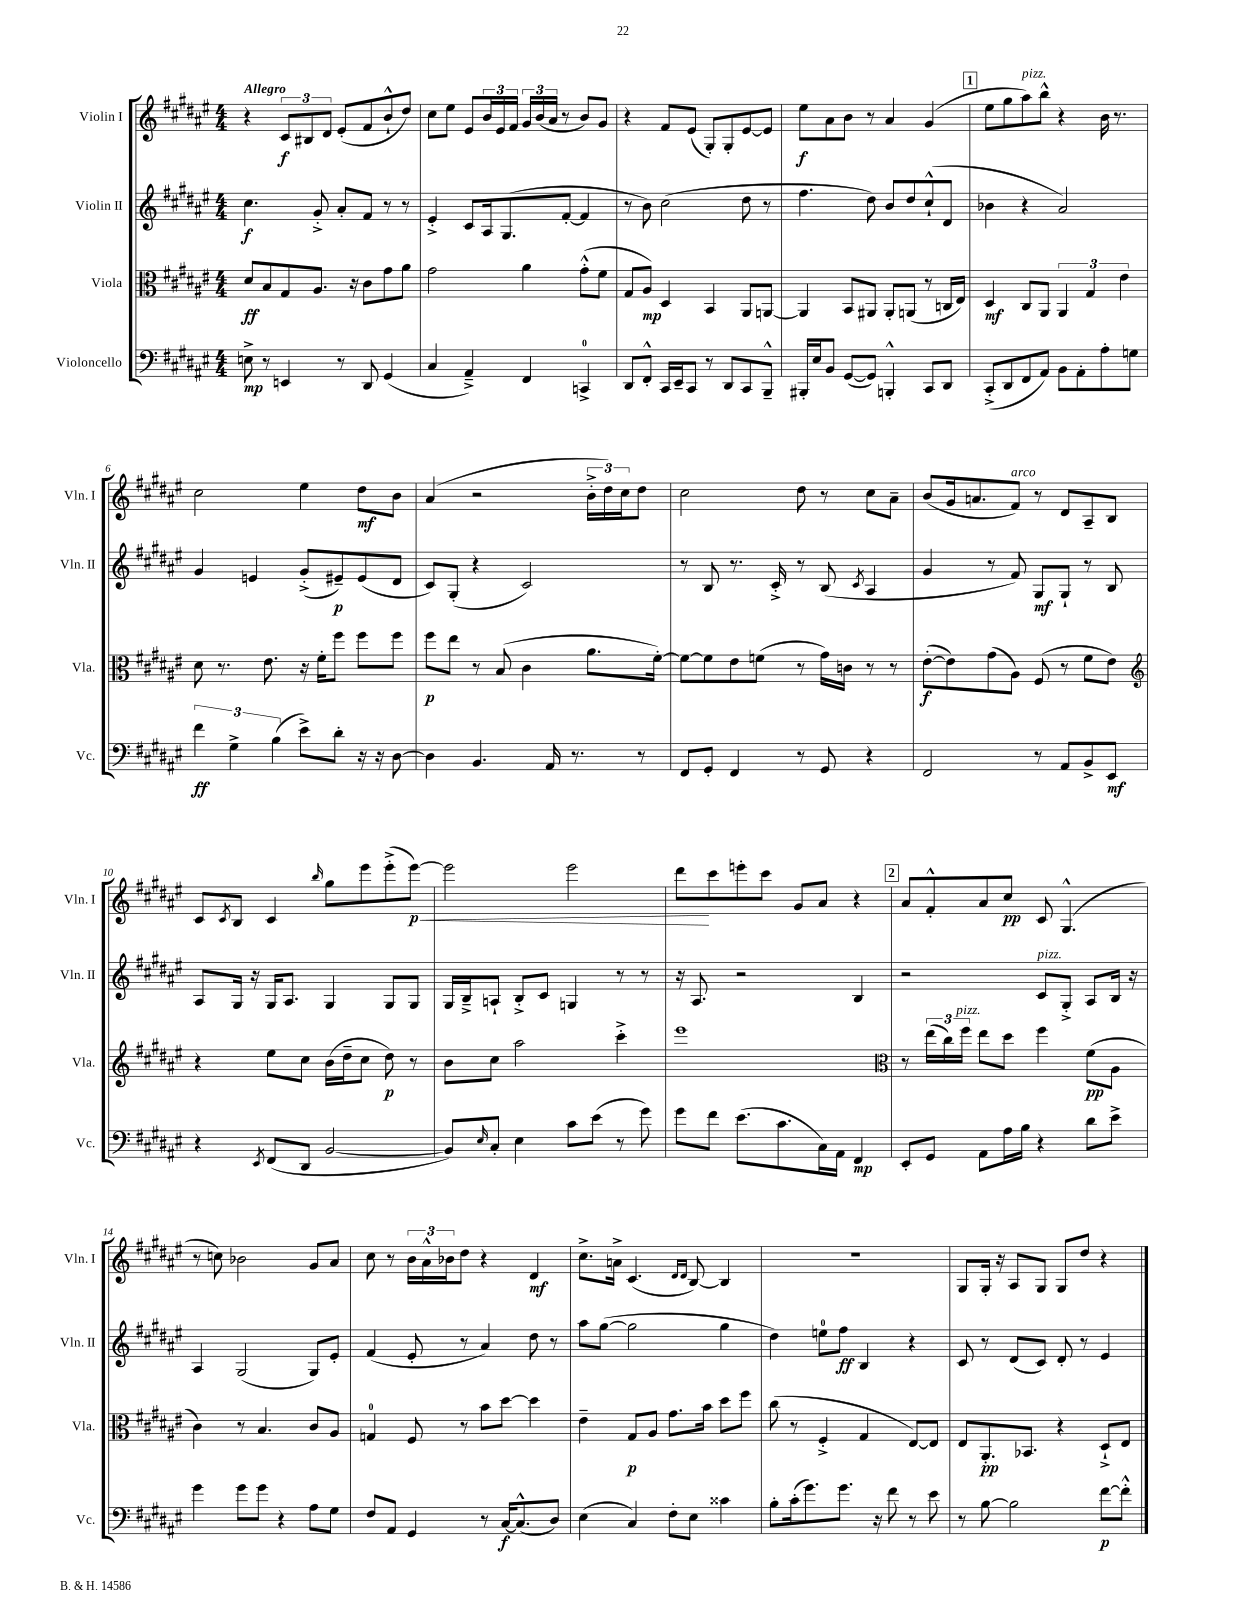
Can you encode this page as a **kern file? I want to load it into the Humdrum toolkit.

**kern	**kern	**kern	**kern
*staff4	*staff3	*staff2	*staff1
*clefF4	*clefC3	*clefG2	*clefG2
*k[f#c#g#d#a#e#]	*k[f#c#g#d#a#e#]	*k[f#c#g#d#a#e#]	*k[f#c#g#d#a#e#]
*M4/4	*M4/4	*M4/4	*M4/4
8E^	8d#	4.cc#	4r
8r	8B	.	.
4EE	8G#	.	12c#
.	.	.	12B#
.	8.A#	8g#'^	.
.	.	.	12d#
8r	.	8a#'	(8e#'
.	16r	.	.
8DD#	8c#	8f#	8f#
(4GG#	8g#	8r	8b`^^
.	8a#	8r	8dd#)
=	=	=	=
4C#	2g#	4e#'^	8cc#
.	.	.	8ee#
4AA#~^)	.	8c#	8e#
.	.	16A#	24b
.	.	.	24e#
.	.	(8.G#	.
.	.	.	24f#
4FF#	4a#	.	24g#
.	.	.	(24b
.	.	.	24a#
.	.	[8f#'	8r
4CC^	(8g#'^^	4f#]	8b)
.	8f#	.	8g#
=	=	=	=
8DD#	8G#	8r	4r
8FF#'^^	8A#)	8b)	.
16CC#	4D#	(2cc#	8f#
16EE#~	.	.	.
8CC#	.	.	(8e#
8r	4BB	.	8G#')
8DD#	.	.	8G#'
8CC#	8AA#	8dd#	[8e#
8BBB~^^	[8AA	8r	8e#]
=	=	=	=
16BBB#'	4AA]	4.ff#	8ee#
16E#	.	.	.
8BB	.	.	8a#
([8GG#	8BB	.	8b
8GG#])	8AA#	8dd#)	8r
4BBB'^^	8AA#'	8b	4a#
.	(8AA	8dd#	.
8CC#	8r	(8cc#`^^	(4g#
8DD#	16C	8d#	.
.	16E#)	.	.
=	=	=	=
(8CC#'^	4D#	4b-	8ee#
8DD#	.	.	8gg#
8FF#	8C#	4r	8aa#)
8AA#)	8AA#	.	8bb^^
8BB	6AA#	2a#)	4r
8AA#'	.	.	.
.	6G#	.	.
8A#'	.	.	16b
.	.	.	8.r
.	6e#	.	.
8G	.	.	.
=	=	=	=
6f#	8d#	4g#	2cc#
.	8.r	.	.
6G#^	.	.	.
.	.	4e	.
.	8.e#	.	.
(6B	.	.	.
8e#^)	16r	(8g#'^	4ee#
.	16f#'	.	.
8d#'	8ff#	8e#~)	.
16r	8ff#	(8e#	8dd#
16r	.	.	.
[8D#	8ff#	8d#	8b
=	=	=	=
4D#]	8ff#	8c#)	(4a#
.	8ee#	(8G#'	.
4.BB	8r	4r	2r
.	(8B	.	.
.	4c#	2c#)	.
16AA#	.	.	.
8.r	.	.	.
.	8.a#	.	24b'^
.	.	.	24dd#)
.	.	.	24cc#
8r	.	.	8dd#
.	[16f#')	.	.
=	=	=	=
8FF#	8f#_	8r	2cc#
8GG#'	8f#]	8B	.
4FF#	8e#	8.r	.
.	(8f	.	.
.	.	16c#'^	.
8r	8r	8r	8dd#
8GG#	16g#)	(8B	8r
.	16c	.	.
.	.	8qc#	.
4r	8r	4A#	8cc#
.	8r	.	8a#~
=	=	=	=
2FF#	([8e#'	4g#	(8b
.	8e#])	.	16g#
.	.	.	8.a
.	(8g#	8r	.
.	8A#)	8f#)	8f#)
8r	(8F#	8G#	8r
8AA#	8r	8G#`	8d#
8BB^	8f#	8r	8A#~
8EE#	8e#)	8B	8B
=	=	=	=
*	*clefG2	*	*
4r	4r	8A#	8c#
.	.	.	8qc#
.	.	16G#	8B
.	.	16r	.
8qEE#	.	.	.
(8FF#	8ee#	16G#	4c#
.	.	8.A#	.
8DD#	8cc#	.	.
.	.	.	16qqbb
[2BB	(16b	4G#	8gg#
.	16dd#~	.	.
.	8cc#	.	8eee#
.	8dd#)	8G#	(8eee#'^
.	8r	8G#	[8eee#)
=	=	=	=
8BB])	8b	16G#	2eee#]
.	.	16B~^	.
16qqE#	.	.	.
8C#'	8cc#	8A`	.
4E#	2aa#	8B'^	.
.	.	8c#	.
8c#	.	4G	2eee#
(8e#	.	.	.
8r	4ccc#'^	8r	.
8g#)	.	8r	.
=	=	=	=
8g#	1eee#	16r	8ddd#
.	.	8.A#	.
8f#	.	.	8ccc#
(8.e#	.	2r	8eee'
.	.	.	8ccc#
8.c#	.	.	.
.	.	.	8g#
16C#)	.	.	8a#
16AA#	.	.	.
4FF#	.	4B	4r
=	=	=	=
*	*clefC3	*	*
8EE#'	8r	2r	8a#
8GG#	(24ee#	.	8f#'^^
.	24cc#)	.	.
.	24ff#	.	.
8AA#	8ee#	.	8a#
16A#	8dd#	.	8cc#
16B	.	.	.
4r	4ff#	8c#	8c#
.	.	8G#'^	(4.G#^^
8d#	(8f#	8A#	.
8e#^	8A#	16B	.
.	.	16r	.
=	=	=	=
4g#	4c#)	4A#	8r
.	.	.	8cc)
8g#	8r	(2G#	2b-
8g#	4.B	.	.
4r	.	.	.
8A#	8c#	8G#)	8g#
8G#	8A#	8e#'	8a#
=	=	=	=
8F#	4G	(4f#	8cc#
8AA#	.	.	8r
4GG#	8F#	8e#'	24b
.	.	.	24a#^^
.	.	.	24b-
.	8r	8r	8dd#
8r	8b	4a#)	4r
[16C#	[8dd#	.	.
(8.C#^^]	.	.	.
.	4dd#]	8dd#	4d#
8D#)	.	8r	.
=	=	=	=
(4E#	4e#~	8aa#	8.cc#^
.	.	([8gg#	.
.	.	.	16a^
4C#)	8G#	2gg#]	(4.c#
.	8A#	.	.
8F#'	8.g#	.	.
.	.	.	16qqd#
.	.	.	16qqd#
8E#	.	.	[8B)
.	16b	.	.
4c##	8dd#	4gg#	4B]
.	8ff#	.	.
=	=	=	=
8B'	(8cc#	4dd#)	1r
(16c#'	8r	.	.
8.g#)	.	.	.
.	4F#'^	8ee	.
8.g#	.	8ff#	.
.	4G#	4B	.
16r	.	.	.
8f#	.	.	.
8r	[8E#)	4r	.
8e#	8E#]	.	.
=	=	=	=
8r	8E#	8c#	8G#
[8B	8.AA#'	8r	16G#'
.	.	.	16r
2B]	.	(8d#	8A#
.	8.BB-	.	.
.	.	8c#)	8G#
.	4r	8d#'	8G#
.	.	8r	8dd#
[8f#	8D#`^	4e#	4r
8f#'^^]	8E#	.	.
==	==	==	==
*-	*-	*-	*-
